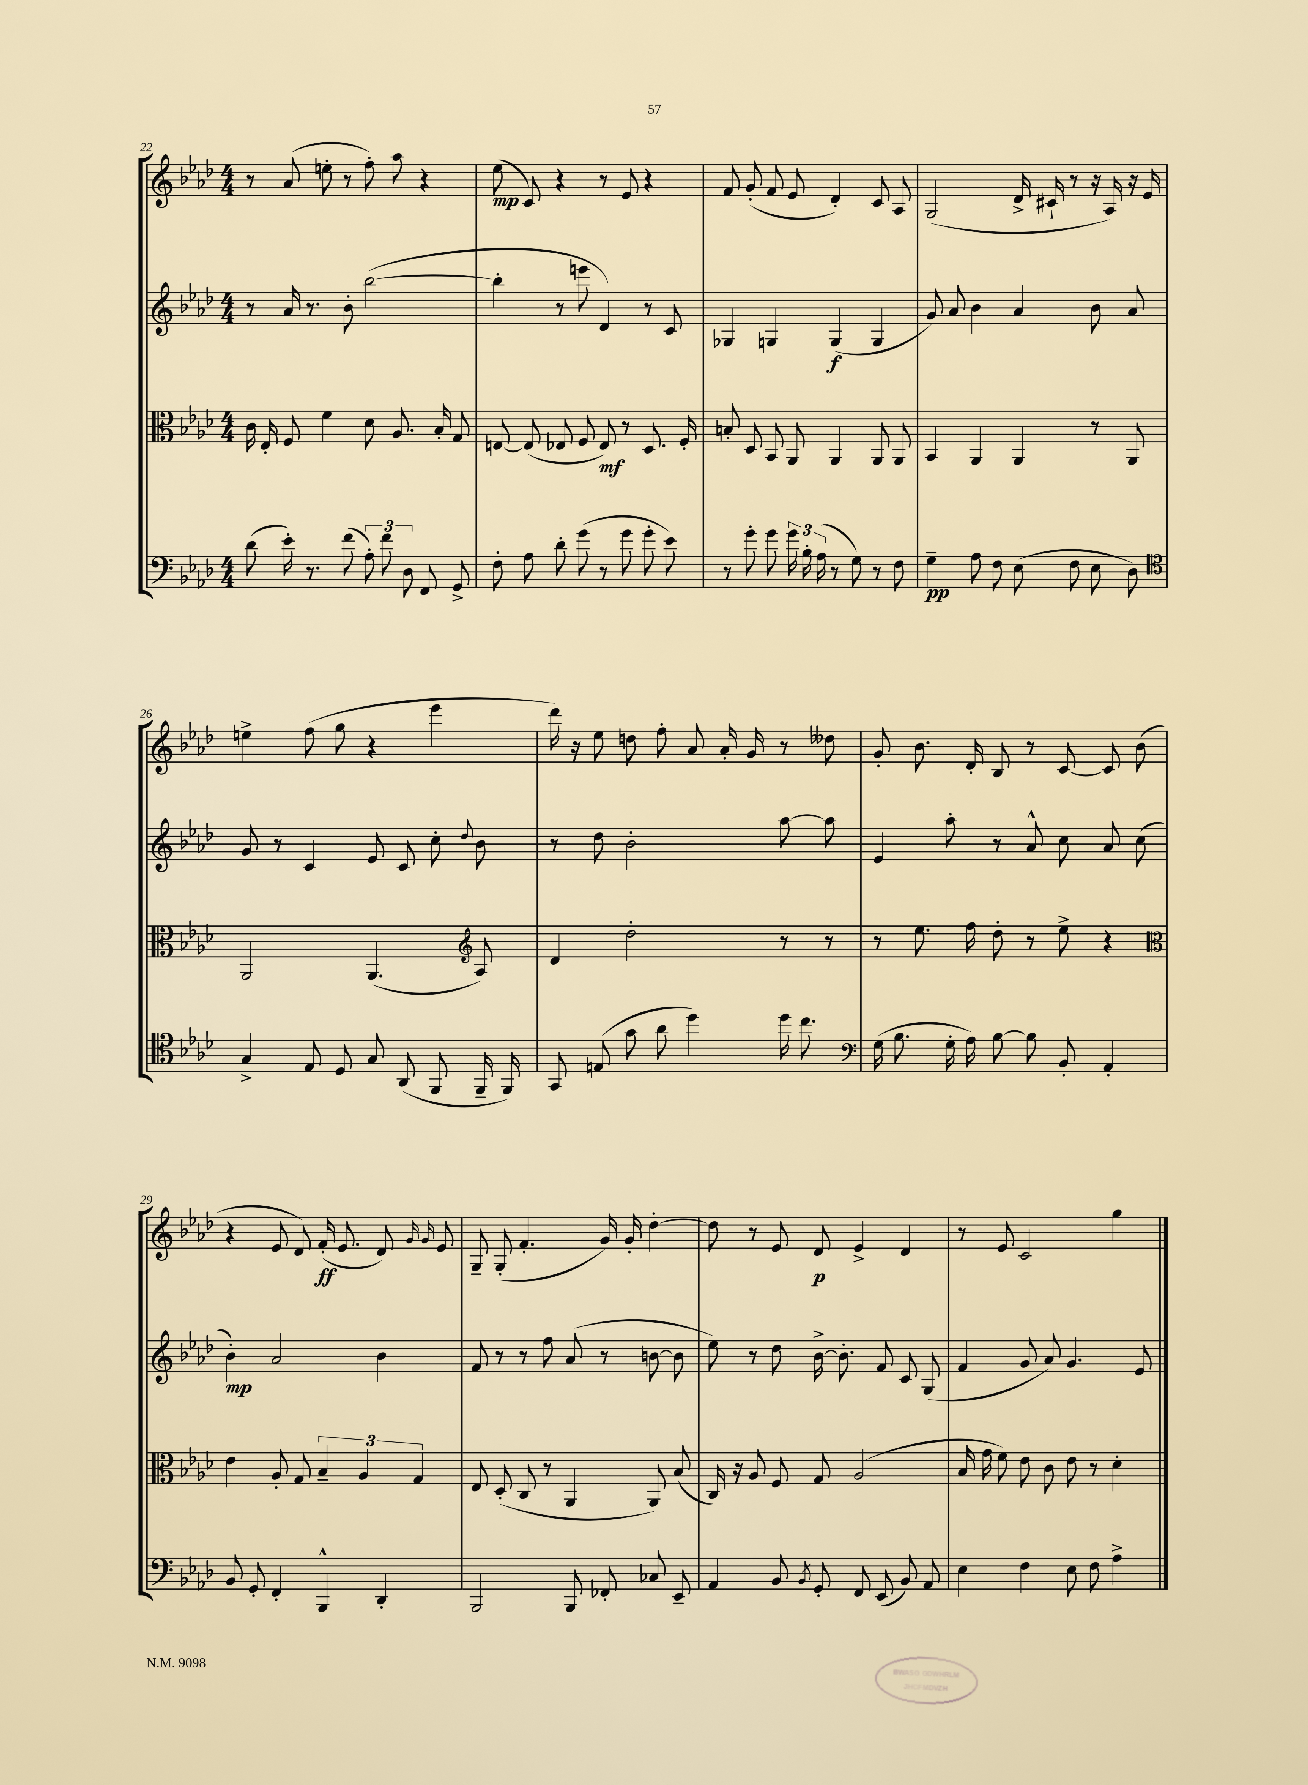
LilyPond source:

<<
\new StaffGroup <<
\new Staff = "s0" {
    \clef treble \key aes \major \numericTimeSignature \time 4/4
    \autoBeamOff r8 aes'8( e''8-. r8 f''8-.) aes''8 r4 |
    ees''8\mp( c'8) r4 r8 ees'8 r4 |
    f'8 g'8-.( f'8 ees'8 des'4-.) c'8 aes8 |
    g2( des'16-> cis'16-! r8 r16 aes16) r16 ees'16 |
    e''4-> f''8( g''8 r4 ees'''4 |
    des'''16) r16 ees''8 d''8 f''8-. aes'8 aes'16-. g'16 r8 deses''8 |
    g'8-. bes'8. des'16-. bes8 r8 c'8~ c'8 bes'8( |
    r4 ees'8 des'8) f'16-.\ff( ees'8. des'8) \grace { g'16 g'16 } ees'8 |
    g8-- g8-.( f'4.-. g'16) g'16-. des''4~-. |
    des''8 r8 ees'8 des'8\p ees'4-> des'4 |
    r8 ees'8 c'2 g''4 \bar "|." |
}
\new Staff = "s1" {
    \clef treble \key aes \major \numericTimeSignature \time 4/4
    \autoBeamOff r8 aes'16 r8. bes'8-. bes''2~( |
    bes''4-. r8 e'''8 des'4) r8 c'8 |
    ges4 g4 g4\f( g4 |
    g'8) aes'8 bes'4 aes'4 bes'8 aes'8 |
    g'8 r8 c'4 ees'8 c'8 c''8-. \appoggiatura { des''8 } bes'8 |
    r8 des''8 bes'2-. aes''8~ aes''8 |
    ees'4 aes''8-. r8 aes'8-^ c''8 aes'8 c''8( |
    bes'4-.\mp) aes'2 bes'4 |
    f'8 r8 r8 f''8 aes'8( r8 b'8~ b'8 |
    ees''8) r8 des''8 bes'16~-> bes'8.-. f'8 c'8 g8( |
    f'4 g'8 aes'8) g'4. ees'8 \bar "|." |
}
\new Staff = "s2" {
    \clef alto \key aes \major \numericTimeSignature \time 4/4
    \autoBeamOff c'16 ees16-. f8 f'4 des'8 aes8. bes16-. g8 |
    e8~ e8( ees8 f8 ees8\mf) r8 des8. f16-. |
    b8-. des8 bes,8 aes,8 aes,4 aes,8 aes,8 |
    bes,4 aes,4 aes,4 r8 aes,8 |
    aes,2 aes,4.( \clef treble aes8) |
    des'4 des''2-. r8 r8 |
    r8 ees''8. f''16 des''8-. r8 ees''8-> r4 |
    \clef alto ees'4 aes8-. g8 \tuplet 3/2 { bes4-- aes4 g4 } |
    ees8 des8-.( c8 r8 aes,4 aes,8) bes8( |
    c16) r16 aes8 f8 g8 aes2( |
    bes16 g'16 f'8) ees'8 c'8 ees'8 r8 des'4-. \bar "|." |
}
\new Staff = "s3" {
    \clef bass \key aes \major \numericTimeSignature \time 4/4
    \autoBeamOff des'8( ees'16-.) r8. f'8( \tuplet 3/2 { aes8-.) f'8 des8 } f,8 g,8-> |
    f8-. aes8 des'8-. g'8( r8 g'8 g'8-. ees'8) |
    r8 g'8-. g'8 \tuplet 3/2 { g'16 bes16-. aes16( } r8 g8) r8 f8 |
    g4--\pp aes8 f8 ees8( f8 ees8 des8) |
    \clef tenor g4-> ees8 des8 g8 aes,8( f,8 f,16-- f,16) |
    g,8 e8( g'8 aes'8 des''4) des''16 c''8. |
    \clef bass g16( bes8. g16-. aes16) bes8~ bes8 bes,8-. aes,4-. |
    bes,8 g,8-. f,4-. bes,,4-^ des,4-. |
    bes,,2 bes,,8 fes,8-. ces8 ees,8-- |
    aes,4 bes,8 \acciaccatura { bes,8 } g,8-. f,8 ees,8( bes,8) aes,8 |
    ees4 f4 ees8 f8 aes4-> \bar "|." |
}
>>
>>
\layout { \context { \Score currentBarNumber = #22 } }
